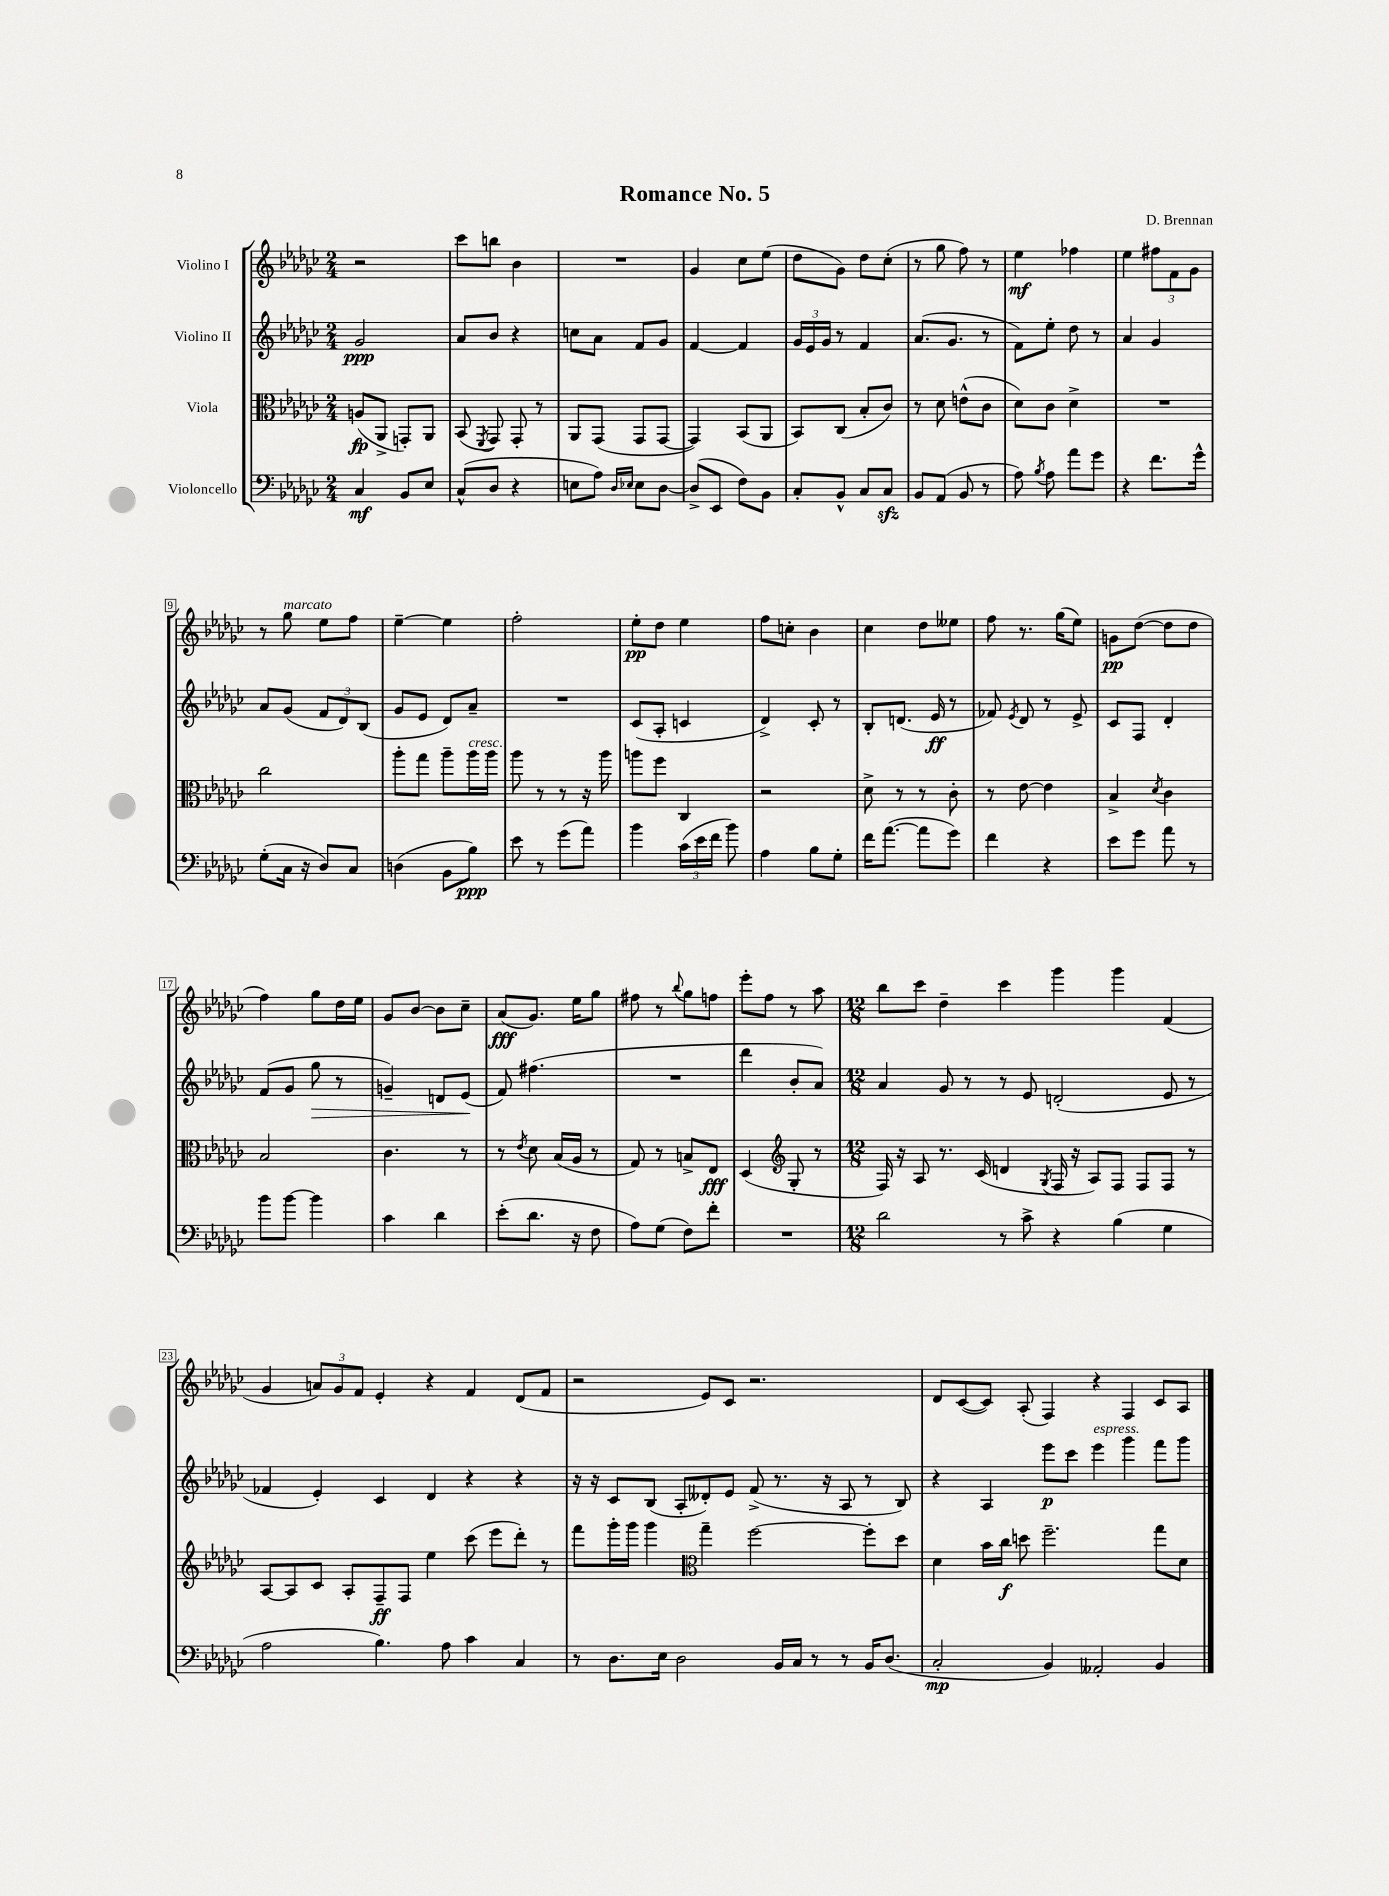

**kern	**kern	**kern	**kern
*staff4	*staff3	*staff2	*staff1
*clefF4	*clefC3	*clefG2	*clefG2
*k[b-e-a-d-g-c-]	*k[b-e-a-d-g-c-]	*k[b-e-a-d-g-c-]	*k[b-e-a-d-g-c-]
*M2/4	*M2/4	*M2/4	*M2/4
4C-	(8A	2g-	2r
.	8AA-^	.	.
8BB-	8GG')	.	.
8E-	8AA-	.	.
=	=	=	=
(8C-^^	(8BB-	8a-	8ccc-
.	8qFF	.	.
8D-	8GG-)	8b-	8bb
4r	8GG-'	4r	4b-
.	8r	.	.
=	=	=	=
8E	8AA-	8cc	2r
8A-)	(8GG-	8a-	.
16qqD-	.	.	.
16qqE-	.	.	.
8E-	8GG-	8f	.
[8D-	[8GG-	8g-	.
=	=	=	=
(8D-^]	4GG-])	[4f	4g-
8EE-	.	.	.
8F)	(8BB-	4f]	8cc-
8BB-	8AA-	.	(8ee-
=	=	=	=
8C-'	8BB-)	24g-	8dd-
.	.	24e-	.
.	.	24g-	.
8BB-^^	(8C-	8r	8g-)
8C-	8B-'	4f	8dd-
8C-	8c-)	.	(8cc-'
=	=	=	=
8BB-	8r	(8.a-	8r
(8AA-	8d-	.	8gg-
.	.	8.g-	.
8BB-	(8e^^	.	8ff)
8r	8c-	8r	8r
=	=	=	=
8A-)	8d-)	8f)	4ee-
8qB-	.	.	.
8A-	8c-	8ee-'	.
8a-	4d-^	8dd-	4ff-
8g-	.	8r	.
=	=	=	=
4r	2r	4a-	4ee-
8.f	.	4g-	12ff#
.	.	.	12f
.	.	.	12g-
16g-^^	.	.	.
=	=	=	=
(8G-'	2cc-	8a-	8r
16C-	.	(8g-	8gg-
16r	.	.	.
8D-)	.	12f	8ee-
.	.	12d-)	.
8C-	.	.	8ff
.	.	(12B-	.
=	=	=	=
(4D	8aa-'	8g-	[4ee-~
.	8gg-	8e-	.
8BB-	8aa-~	8d-)	4ee-]
8B-)	16aa-	8a-~	.
.	16aa-	.	.
=	=	=	=
8e-	8aa-	2r	2ff'
8r	8r	.	.
(8g-	8r	.	.
8a-)	16r	.	.
.	16aa-	.	.
=	=	=	=
4b-	8aa	(8c-	8ee-'
.	8ff	8A-'	8dd-
(24c-	4C-	4c	4ee-
24e-	.	.	.
24f	.	.	.
8b-)	.	.	.
=	=	=	=
4A-	2r	4d-^)	8ff
.	.	.	8cc'
8B-	.	8c-'	4b-
8G-'	.	8r	.
=	=	=	=
16f	8d-^	8B-'	4cc-
([8.a-	.	.	.
.	8r	(8.d	.
8a-]	8r	.	8dd-
.	.	16e-	.
8g-)	8c-'	8r	8ee--
=	=	=	=
4f	8r	8f-)	8ff
.	.	8qe-	.
.	[8e-	8d-	8.r
4r	4e-]	8r	.
.	.	.	(16gg-
.	.	8e-^	8ee-)
=	=	=	=
8e-	4B-^	8c-	8g
8g-	.	8F	([8dd-
.	8qd-	.	.
8a-	4c-	4d-'	8dd-]
8r	.	.	8dd-
=	=	=	=
8b-	2B-	(8f	4ff)
[8b-	.	8g-	.
4b-]	.	8gg-	8gg-
.	.	8r	16dd-
.	.	.	16ee-
=	=	=	=
4c-	4.c-	4g~)	8g-
.	.	.	[8b-
4d-	.	8d	8b-]
.	8r	(8e-	8cc-~
=	=	=	=
(8e-'	8r	8f)	(8a-
.	8qe-	.	.
8.d-	8d-	(4.ff#	8.g-)
.	(16B-	.	.
16r	16A-	.	16ee-
8F	8r	.	8gg-
=	=	=	=
8A-)	8G-)	2r	8ff#
(8G-	8r	.	8r
.	.	.	8qqbb-
8F)	8B^	.	8gg-
8f'	8E-	.	8ff
=	=	=	=
2r	(4D-	4ddd-	8eee-'
.	.	.	8ff
*	*clefG2	*	*
.	8G-'	8b-'	8r
.	8r	8a-)	8aa-
=	=	=	=
*M12/8	*M12/8	*M12/8	*M12/8
2d-	16F)	4a-	8bb-
.	16r	.	.
.	8A-	.	8ccc-
.	8.r	8g-	4dd-~
.	.	8r	.
.	(16c-	.	.
8r	4d	8r	4ccc-
8c-^	.	8e-	.
.	8qG-	.	.
4r	16F	(2d'	4ggg-
.	16r	.	.
.	8A-)	.	.
(4B-	8F	.	4ggg-
.	8F	.	.
4G-	8F	8e-	(4f
.	8r	8r	.
=	=	=	=
2A-	[8A-	4f-	4g-
.	8A-]	.	.
.	8c-	4e-')	12a)
.	.	.	12g-
.	8A-'	.	.
.	.	.	12f
4.B-)	8F~	4c-	4e-'
.	8F	.	.
.	4ee-	4d-	4r
8A-	.	.	.
4c-	(8ccc-	4r	4f
.	8eee-	.	.
4C-	8ddd-')	4r	(8d-
.	8r	.	8f
=	=	=	=
8r	8fff	16r	2r
.	.	16r	.
8.D-	16ggg-'	8c-	.
.	16ggg-	.	.
.	4ggg-	(8B-	.
16E-	.	.	.
2D-	.	8A-'	.
*	*clefC3	*	*
.	4gg-~	8d--')	8e-)
.	.	8e-	8c-
.	[2ff	(8f^	2.r
16BB-	.	8.r	.
16C-	.	.	.
8r	.	.	.
.	.	16r	.
8r	.	8A-	.
16BB-	8ff']	8r	.
(8.D-	.	.	.
.	8dd-	8B-)	.
=	=	=	=
2C-'	4d-	4r	8d-
.	.	.	([8c-
.	16b-	4A-	8c-])
.	16cc-	.	.
.	8dd	.	(8A-'
4BB-)	2.ff~	8eee-	4F)
.	.	8ccc-	.
2AA--'	.	4eee-	4r
.	.	4ggg-	4F
4BB-	8gg-	8fff	8c-
.	8d-	8ggg-	8A-
==	==	==	==
*-	*-	*-	*-
